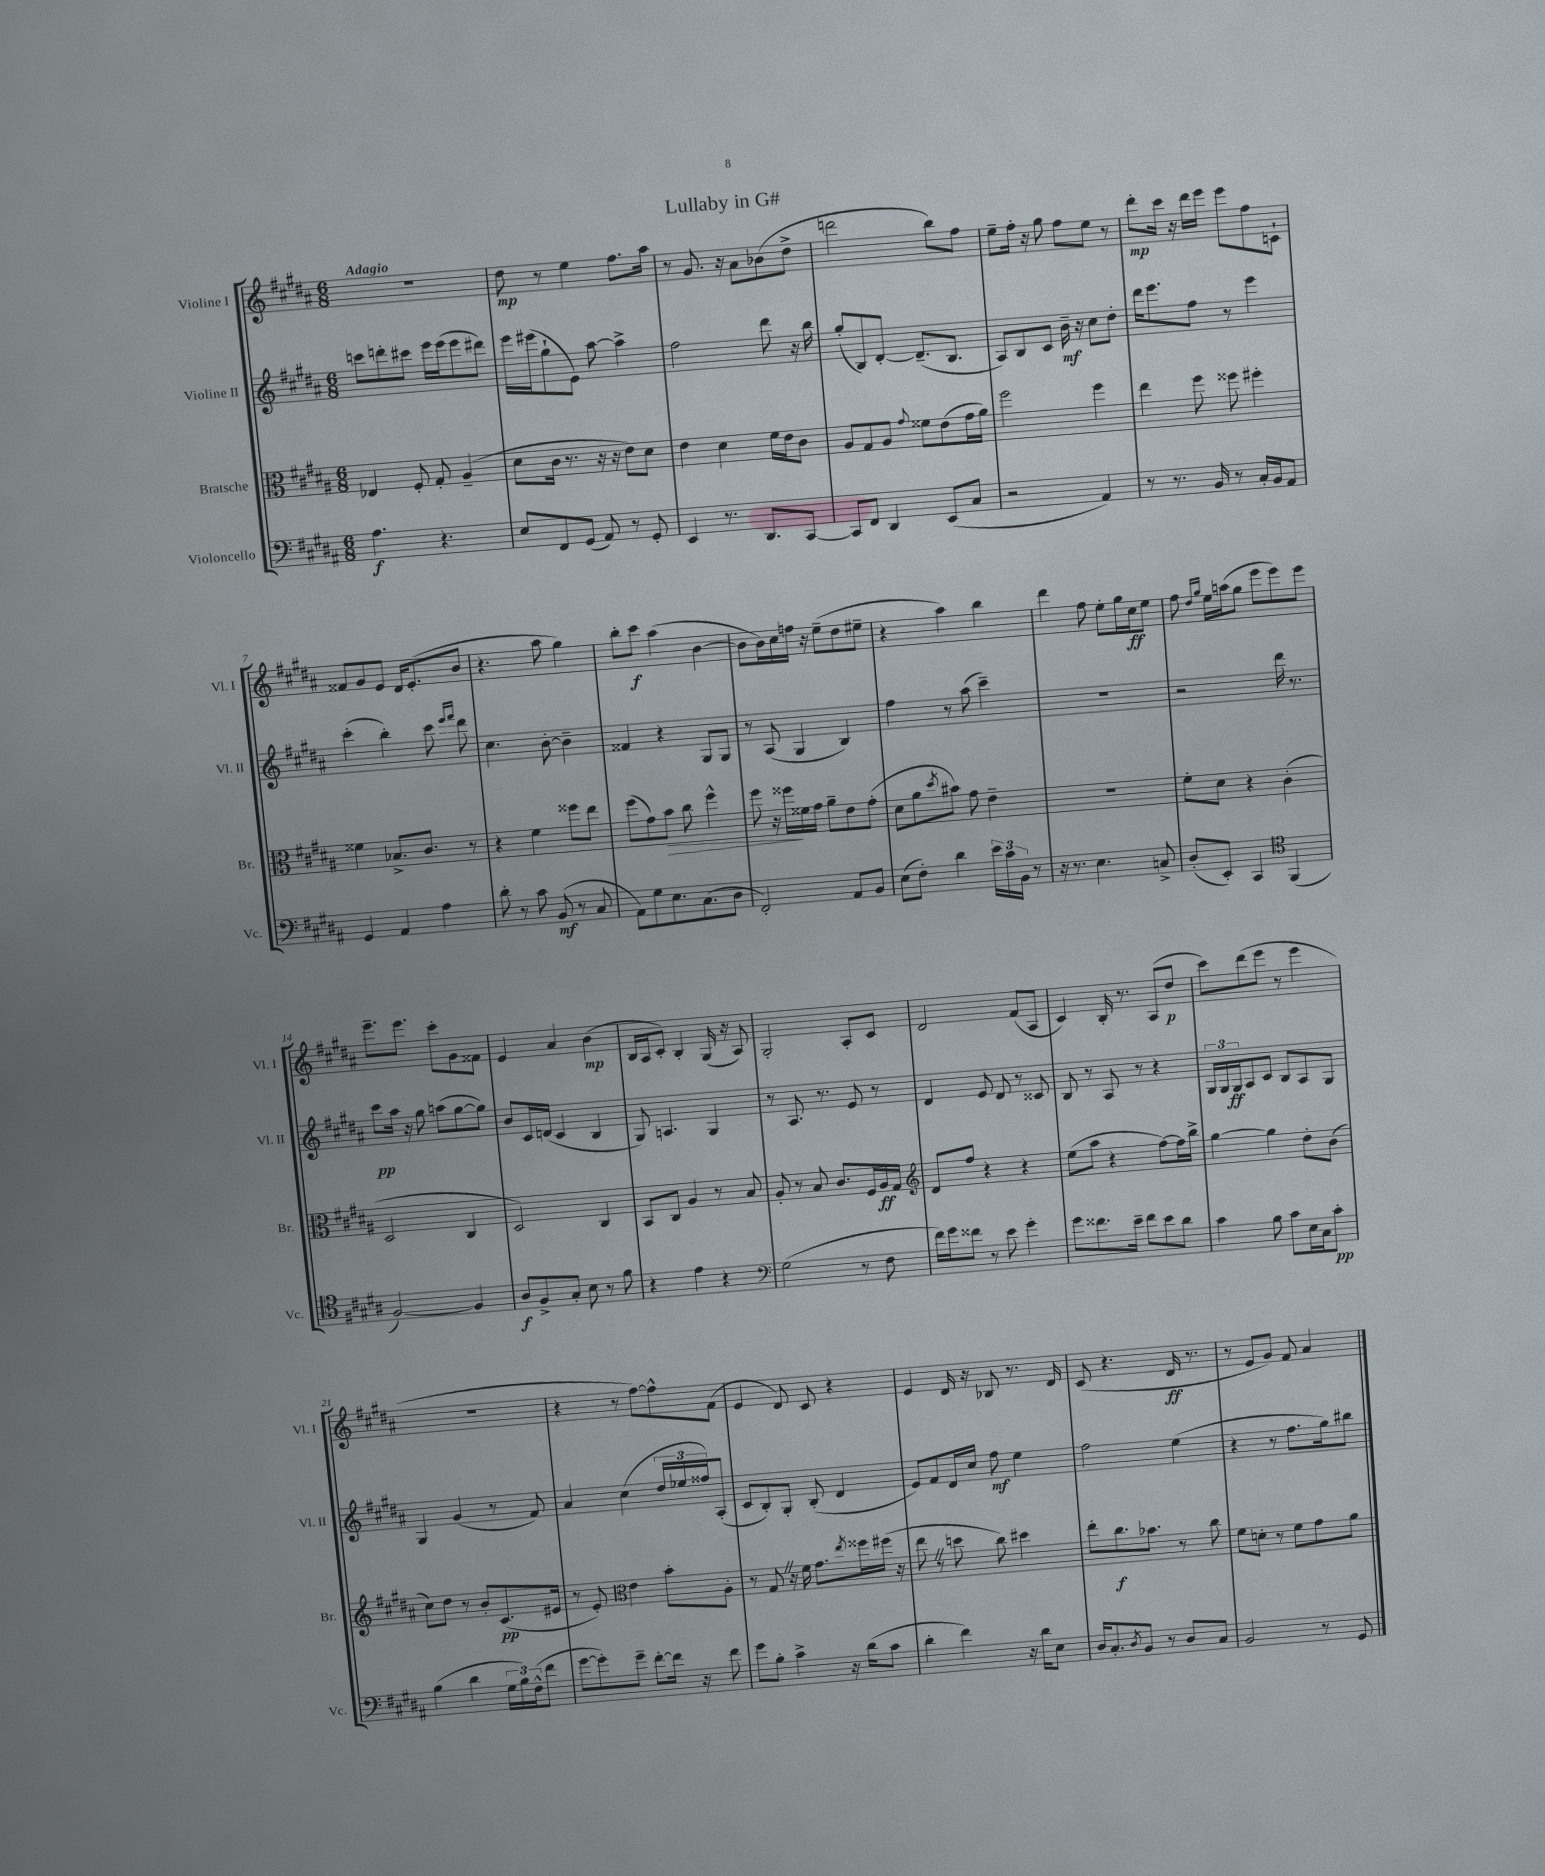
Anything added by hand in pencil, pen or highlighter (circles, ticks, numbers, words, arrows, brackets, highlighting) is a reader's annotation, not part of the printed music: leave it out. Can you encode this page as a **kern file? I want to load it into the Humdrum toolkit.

**kern	**dynam	**kern	**dynam	**kern	**dynam	**kern	**dynam
*part4	*part4	*part3	*part3	*part2	*part2	*part1	*part1
*staff4	*staff4	*staff3	*staff3	*staff2	*staff2	*staff1	*staff1
*I"Violoncello	*	*I"Bratsche	*	*I"Violine II	*	*I"Violine I	*
*I'Vc.	*	*I'Br.	*	*I'Vl. II	*	*I'Vl. I	*
*clefF4	*	*clefC3	*	*clefG2	*	*clefG2	*
*k[f#c#g#d#a#]	*	*k[f#c#g#d#a#]	*	*k[f#c#g#d#a#]	*	*k[f#c#g#d#a#]	*
*M6/8	*	*M6/8	*	*M6/8	*	*M6/8	*
=1	=1	=1	=1	=1	=1	=1	=1
!	!	!	!	!	!	!LO:TX:a:B:t=Adagio	!
4.A#\	f	4E-X/	.	8cccn\L	.	2.r	.
.	.	.	.	8dddn'\	.	.	.
.	.	8F#'/	.	8ccc#X\J	.	.	.
4.r	.	8G#'/	.	16eee\LL	.	.	.
.	.	.	.	(16eee\J	.	.	.
.	.	(4A#~/	.	8eee\	.	.	.
.	.	.	.	8ddd#X\J)	.	.	.
=2	=2	=2	=2	=2	=2	=2	=2
8E/L	.	8d#\L	.	16eee\LL	.	8dd#\	mp
.	.	.	.	(16eee#X\J	.	.	.
8FF#/	.	16c#\Jk	.	8gg#`\	.	8r	.
.	.	8.r	.	.	.	.	.
(8GG#/J	.	.	.	8e\J)	.	4ee\	.
8AA#/)	.	16r	.	[8aa#\	.	.	.
.	.	16r	.	.	.	.	.
8r	.	8e\L)	.	4aa#^\]	.	8.ff#\L	.
8GG#'/	.	8d#\J	.	.	.	.	.
.	.	.	.	.	.	16aa#\Jk	.
=3	=3	=3	=3	=3	=3	=3	=3
4EE/	.	4e\	.	2ff#\	.	8r	.
.	.	.	.	.	.	8.g#/	.
8.r	.	4d#\	.	.	.	.	.
.	.	.	.	.	.	16r	.
.	.	.	.	.	.	8a#\L	.
8.DD#/L	.	.	.	.	.	.	.
.	.	16f#\LL	.	8ddd#\	.	(8b-X\	.
.	.	16e\J	.	.	.	.	.
[8CC#/J	.	8c#\J	.	16r	.	8dd#^\J	.
.	.	.	.	16bb\	.	.	.
=4	=4	=4	=4	=4	=4	=4	=4
8CC#/L]	.	8A#/L	.	(8gg#'/L	.	2dddn\	.
8FF#/J	.	8G#/	.	8B/)	.	.	.
4DD#/	.	8A#/J	.	[8d#'/J	.	.	.
.	.	8qqg#/	.	.	.	.	.
.	.	8f##X\L	.	(8.d#~/L]	.	.	.
(8EE/L	.	(8e\	.	.	.	8bb\L)	.
.	.	.	.	8.B/J	.	.	.
8C#/J	.	16g#\L	.	.	.	8ff#\J	.
.	.	16a#\JJ)	.	.	.	.	.
=5	=5	=5	=5	=5	=5	=5	=5
2r	.	2ff#\	.	8A#/L)	.	8ee~\L	.
.	.	.	.	8B/	.	16ff#'\Jk	.
.	.	.	.	.	.	16r	.
.	.	.	.	8c#/J	.	8gg#\	.
.	.	.	.	16b~\	mf	8ff#\L	.
.	.	.	.	16r	.	.	.
4AA#/)	.	4ff#\	.	8cc#\L	.	8ee\J	.
.	.	.	.	8dd#'\J	.	8r	.
=6	=6	=6	=6	=6	=6	=6	=6
8r	.	4ee\	.	16ddd#\KL	.	8ddd#'\L	mp
.	.	.	.	8.eee\	.	.	.
8.r	.	.	.	.	.	16ccc#\Jk	.
.	.	.	.	.	.	16r	.
.	.	8ff#\	.	8ff#\J	.	16ddd#\LL	.
16BB/	.	.	.	.	.	16eee\JJ	.
8r	.	8ff##X\	.	8r	.	8eee\L	.
16C#'/LL	.	4ff#X'\	.	4eee\	.	8ff#\	.
16BB/J	.	.	.	.	.	.	.
8AA#/J	.	.	.	.	.	8cn`\J	.
!!LO:LB:g=z
=7	=7	=7	=7	=7	=7	=7	=7
4GG#/	.	4f##X\	.	(4ccc#'\	.	8f##X/L	.
.	.	.	.	.	.	8g#/	.
4AA#/	.	8.B-X^/L	.	4bb'\)	.	8e/J	.
.	.	.	.	.	.	16d#/KL	.
.	.	8.c#/J	.	.	.	(8.e'/	.
4A#\	.	.	.	8ccc#\	.	.	.
.	.	.	.	16qqeee/LL	.	.	.
.	.	.	.	16qqfff#/JJ	.	.	.
.	.	8r	.	8ddd#\	.	8b/J	.
=8	=8	=8	=8	=8	=8	=8	=8
8d#'\	.	4r	.	4.cc#\	.	4.r	.
8r	.	.	.	.	.	.	.
8c#\	.	4f#\	.	.	.	.	.
(8BB/	mf	.	.	[8b'\	.	8aa#\	.
8r	.	8ff##X\L	.	4b~\]	.	4gg#\)	.
8C#/	.	8ee\J	.	.	.	.	.
=9	=9	=9	=9	=9	=9	=9	=9
8AA#\L)	.	(8ff#\L	.	4f##X/	.	8bb'\L	.
8G#\	.	8g#\)	.	.	.	8ccc#\J	f
!	!	!	!LO:HP:b	!	!	!	!
8.E\	.	8b\J	>	4r	.	(4aa#\	.
.	.	8cc#\	.	.	.	.	.
(8.C#\	.	.	.	.	.	.	.
.	.	4ff#^^\	.	8G#/L	.	[4b\	.
8D#\J	.	.	.	8G#/J	.	.	.
=10	=10	=10	=10	=10	=10	=10	=10
2FF#'/)	.	8ff#\	.	8r	.	8b\L]	.
.	.	16r	.	(8A#/	.	16b\L)	.
.	.	16ff##X\LL	.	.	.	16cc#\	.
.	.	16f##X\	]	4G#/	.	16ffn\JJ	.
.	.	16g#\JJ	.	.	.	16r	.
.	.	8a#~\L	.	.	.	(8ee~\L	.
8AA#/L	.	8e\	.	4B/)	.	8dd#\	.
8BB/J	.	(8g#'\J	.	.	.	8ee#X~\J	.
=11	=11	=11	=11	=11	=11	=11	=11
(8E\L	.	8d#\L	.	4ff#\	.	4r	.
8F#'\J)	.	8a#\	.	.	.	.	.
.	.	8qdd#/	.	.	.	.	.
4d#\	.	8b#X\J)	.	8r	.	4aa#\)	.
.	.	8g#\	.	(8aa#\	.	.	.
24e\LL	.	4e~\	.	4ccc#~\)	.	4bb\	.
24c#\	.	.	.	.	.	.	.
24BB\JJ	.	.	.	.	.	.	.
8r	.	.	.	.	.	.	.
=12	=12	=12	=12	=12	=12	=12	=12
16r	.	2.r	.	2.r	.	4ddd#\	.
8.r	.	.	.	.	.	.	.
4.E\	.	.	.	.	.	8ff#\	.
.	.	.	.	.	.	8ee'\L	.
.	.	.	.	.	.	16gg#\L	.
.	.	.	.	.	.	16cc#\J	ff
8Cn^/	.	.	.	.	.	8ee\J	.
=13	=13	=13	=13	=13	=13	=13	=13
(8D#'/L	.	8f#'\L	.	2r	.	8ff#\	.
.	.	.	.	.	.	16qqdd#/LL	.
.	.	.	.	.	.	16qqgg#/JJ	.
8EE'/J)	.	8d#\J	.	.	.	16ee\LL	.
.	.	.	.	.	.	(16aan\J	.
4CC#/	.	4r	.	.	.	8gg#\J	.
.	.	.	.	.	.	8eee\L	.
*clefC4	*	*	*	*	*	*	*
(4FF#/	.	(4c#'\	.	16ddd#\	.	8eee\)	.
.	.	.	.	8.r	.	.	.
.	.	.	.	.	.	8eee\J	.
!!LO:LB:g=z
=14	=14	=14	=14	=14	=14	=14	=14
[2F#/)	.	2D#/	.	8ccc#\L	pp	8.eee~\L	.
.	.	.	.	16aa#\Jk	.	.	.
.	.	.	.	16r	.	8.eee\J	.
.	.	.	.	8gg#\	.	.	.
.	.	.	.	(8aan\L	.	8ccc#'\L	.
4F#/]	.	4C#/	.	[8gg#\	.	8g#\	.
.	.	.	.	8gg#\J])	.	8f##X\J	.
=15	=15	=15	=15	=15	=15	=15	=15
8A#/L	f	2D#/)	.	8b/L	.	4e/	.
8F#^/	.	.	.	16c#/L	.	.	.
.	.	.	.	(16dn/JJ	.	.	.
8G#'/J	.	.	.	4c#/	.	4a#/	.
8B\	.	.	.	.	.	.	.
8r	.	4C#/	.	4B/	.	(4b\	mp
8f#\	.	.	.	.	.	.	.
=16	=16	=16	=16	=16	=16	=16	=16
4r	.	8BB/L	.	8G#/)	.	16B/LL	.
.	.	.	.	.	.	16A#/J	.
.	.	8C#/J	.	4.An/	.	8c#'/J)	.
4e\	.	4A#/	.	.	.	4B'/	.
4r	.	8r	.	4G#/	.	(16G#/	.
.	.	.	.	.	.	16r	.
.	.	8B/	.	.	.	8A#/)	.
=17	=17	=17	=17	=17	=17	=17	=17
*clefF4	*	*	*	*	*	*	*
(2G#\	.	8A#'/	.	8r	.	2G#'/	.
.	.	8r	.	8.A#/	.	.	.
.	.	8B/	.	.	.	.	.
.	.	.	.	8.r	.	.	.
.	.	8.c#/L	.	.	.	.	.
8r	.	.	.	8e/	.	8A#'/L	.
.	.	16F#/L	.	.	.	.	.
8F#\	.	16A#/	ff	8r	.	8c#/J	.
.	.	16G#/JJ	.	.	.	.	.
=18	=18	=18	=18	=18	=18	=18	=18
*	*	*clefG2	*	*	*	*	*
16f#\LL)	.	8d#/L	.	4d#/	.	2d#/	.
16g#\J	.	.	.	.	.	.	.
8f##X\J	.	8ff#/J	.	.	.	.	.
8r	.	4r	.	8e/	.	.	.
8e\	.	.	.	8d#/	.	.	.
4g#'\	.	4r	.	8r	.	(8f#/L	.
.	.	.	.	8c##X/	.	8A#/J	.
=19	=19	=19	=19	=19	=19	=19	=19
8g#\L	.	(8ee\L	.	8B/	.	4c#/)	.
8.f##X\	.	8aa#\J	.	8r	.	.	.
.	.	4r	.	8A#/	.	16B'/	.
16e~\Jk	.	.	.	.	.	8.r	.
8f##\L	.	.	.	8r	.	.	.
8e\	.	[8ff#\L)	.	4r	.	(8A#/L	.
8d#\J	.	16ff#\L]	.	.	.	8dd#/J	p
.	.	16bb^\JJ	.	.	.	.	.
=20	=20	=20	=20	=20	=20	=20	=20
4c#\	.	[4gg#\	.	24G#/LL	.	8ccc#\L)	.
.	.	.	.	24G#/	.	.	.
.	.	.	.	24G#/J	ff	.	.
.	.	.	.	8A#/	.	(8ddd#\	.
8B\	.	4gg#\]	.	8c#/J	.	8eee\J	.
8c#\L	.	.	.	8B/L	.	8r	.
16E\L	.	8dd#'\L	.	8A#/	.	4eee\	.
16C#\J	.	.	.	.	.	.	.
8c#'\J	pp	(8b\J	.	8G#/J	.	.	.
!!LO:LB:g=z
=21	=21	=21	=21	=21	=21	=21	=21
(4B\	.	8cc#\L)	.	4G#/	.	2.r	.
.	.	8dd#\J	.	.	.	.	.
4d#\	.	8r	.	(4g#/	.	.	.
.	.	8b'/L	.	.	.	.	.
24G#\LL	.	(8.c#/	pp	8r	.	.	.
24B\)	.	.	.	.	.	.	.
(24F#^^\J	.	.	.	.	.	.	.
8f#\J	.	.	.	8f#/)	.	.	.
.	.	16e#X/Jk	.	.	.	.	.
=22	=22	=22	=22	=22	=22	=22	=22
[8g#\L	.	8r	.	4a#/	.	4r	.
8g#'\])	.	8e'/)	.	.	.	.	.
*	*	*clefC3	*	*	*	*	*
8g#~\J	.	4e\	.	(4cc#\	.	8r	.
[8f#'\L	.	.	.	.	.	[8ff#\L)	.
16f#\Jk]	.	8b'\L	.	24dd#/LL	.	8ff#^^\]	.
.	.	.	.	24ee-X/	.	.	.
16r	.	.	.	.	.	.	.
.	.	.	.	24ff##X/J)	.	.	.
8f#\	.	8A#'\J	.	(8A#'/J	.	(8f#\J	.
=23	=23	=23	=23	=23	=23	=23	=23
8g#\L	.	8r	.	8c#/L	.	4e/	.
8B'\J	.	8G#Z/	.	8B'/)	.	.	.
4c#^\	.	16r	.	8G#'/J	.	8d#/)	.
.	.	16f#\	.	.	.	.	.
.	.	8.g#\L	.	(8B'/	.	8c#/	.
16r	.	.	.	4d#/	.	4r	.
.	.	8qee/	.	.	.	.	.
(16d#\KL	.	16ff##X\L	.	.	.	.	.
8c#\J	.	(16ff#X\JJ	.	.	.	.	.
.	.	16r	.	.	.	.	.
=24	=24	=24	=24	=24	=24	=24	=24
4d#'\	.	8eeZ\	.	8e/L)	.	4e/	.
.	.	8r	.	8f#/	.	.	.
4f#\)	.	8ddn\	.	16d#/L	.	16d#/	.
.	.	.	.	16cc#/JJ	.	16r	.
.	.	8cc#\)	.	8ff#\	mf	8B-X/	.
16r	.	4dd#X\	.	4ee\	.	8.r	.
16d#\KL	.	.	.	.	.	.	.
8E\J	.	.	.	.	.	.	.
.	.	.	.	.	.	16d#/	.
=25	=25	=25	=25	=25	=25	=25	=25
16D#/KL	.	8ee'\L	.	2ff#\	.	(8c#/	.
8.C#'/	.	.	.	.	.	.	.
.	.	8.cc#\	f	.	.	4.r	.
8qD#/	.	.	.	.	.	.	.
8BB/J	.	.	.	.	.	.	.
.	.	8.b-X\J	.	.	.	.	.
8r	.	.	.	.	.	.	.
8D#/L	.	8r	.	(4ee\	.	16d#/	ff
.	.	.	.	.	.	8.r	.
8C#/J	.	8cc#\	.	.	.	.	.
=26	=26	=26	=26	=26	=26	=26	=26
2BB/	.	8f#\L	.	4r	.	8r	.
.	.	8dn'\J	.	.	.	8e/L	.
.	.	8r	.	8r	.	8g#/J)	.
.	.	8f#\L	.	8.ff#\L	.	8f#/	.
8r	.	8g#\	.	.	.	4a#/	.
.	.	.	.	16gg#\k)	.	.	.
8GG#/	.	8a#\J	.	8bb#X\J	.	.	.
==	==	==	==	==	==	==	==
*-	*-	*-	*-	*-	*-	*-	*-
